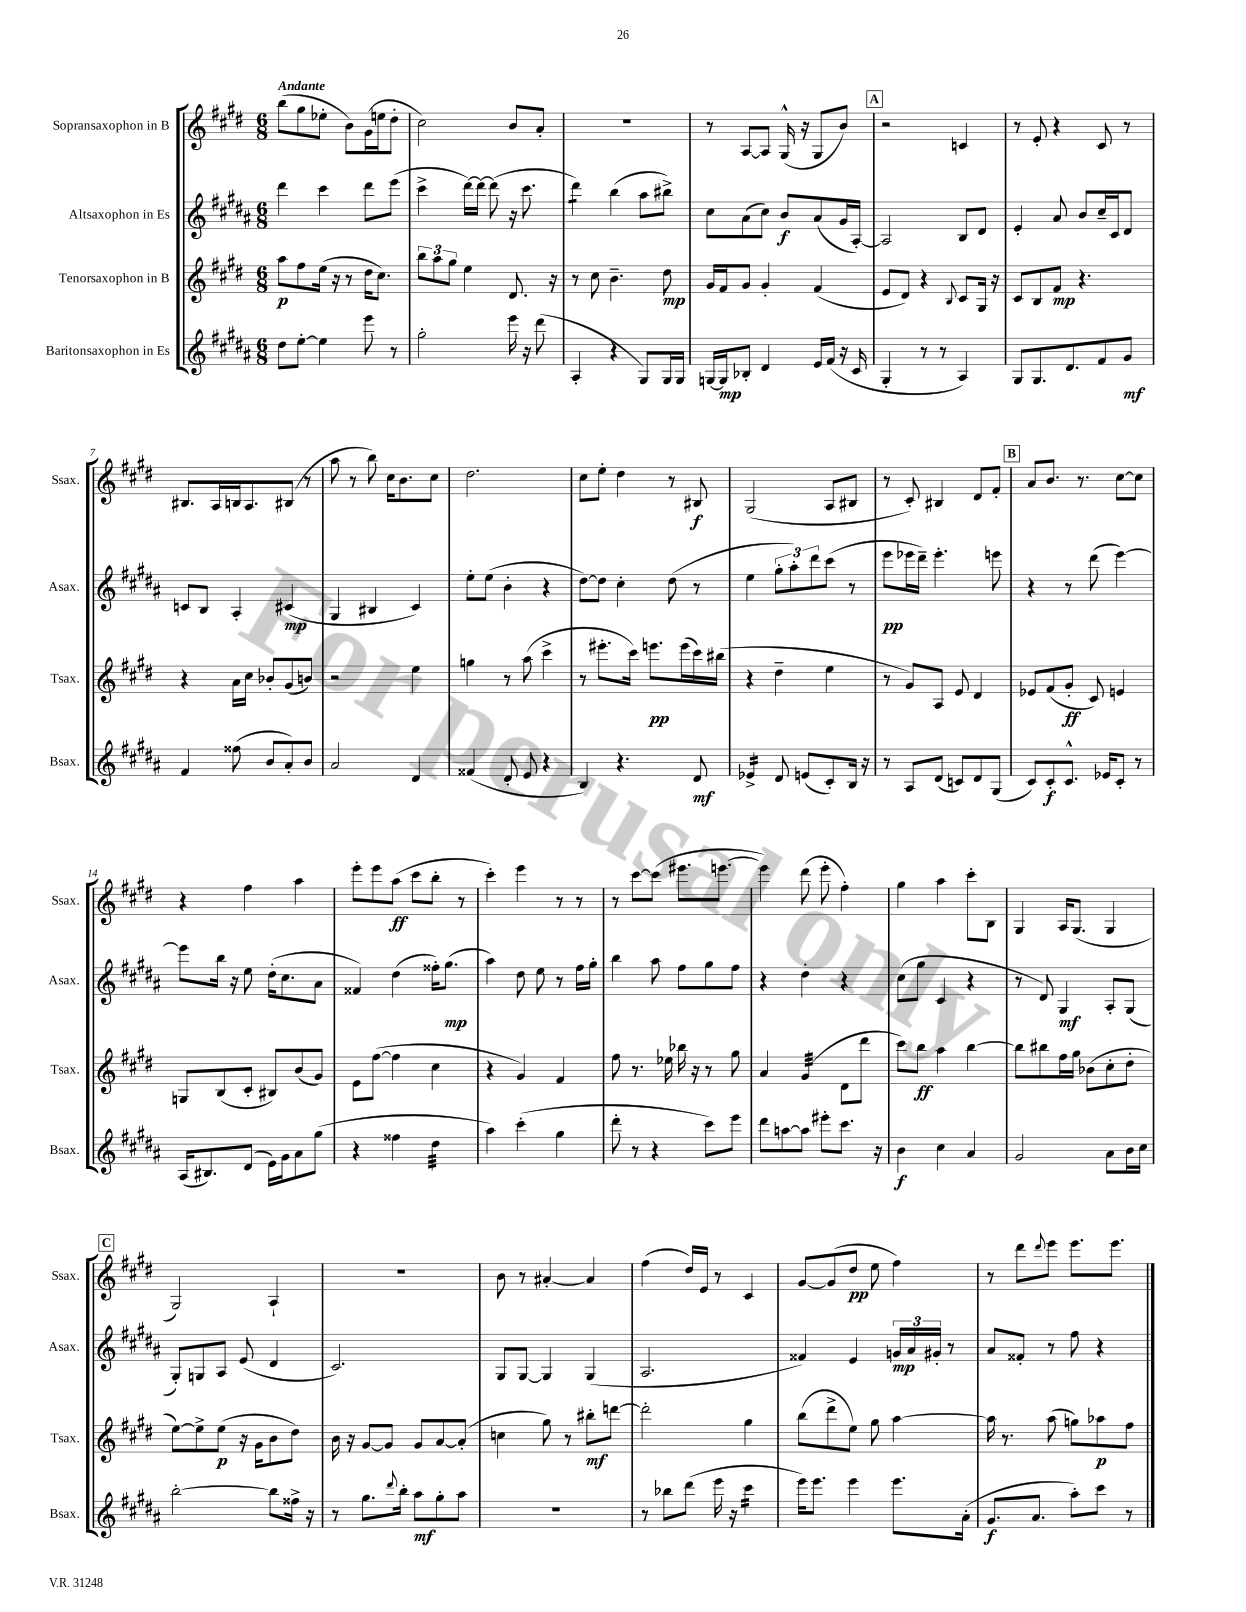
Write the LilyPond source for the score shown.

<<
\new StaffGroup <<
\new Staff = "s0" \with { instrumentName = "Sopransaxophon in B" shortInstrumentName = "Ssax." } {
    \clef treble \key e \major \numericTimeSignature \time 6/8 \tempo "Andante"
    b''8( gis''8 ees''8-. b'8) gis'16( e''16 dis''8-. |
    cis''2) b'8 a'8-. |
    R2. |
    r8 a8~ a8 gis16-^( r16 gis8 b'8) |
    \mark \markup { \box "A" } r2 c'4 |
    r8 e'8-. r4 cis'8 r8 |
    bis8. a16 b16 a8. bis8( r8 |
    a''8 r8 b''8) cis''16 b'8. cis''8 |
    dis''2. |
    cis''8 e''8-. dis''4 r8 bis8\f |
    gis2( a8 bis8 |
    r8 cis'8-.) bis4 dis'8 fis'8-. |
    \mark \markup { \box "B" } a'8 b'8. r8. cis''8~ cis''8 |
    r4 fis''4 a''4 |
    e'''8-. e'''8 a''8\ff( cis'''8 b''8-. r8 |
    cis'''4-.) e'''4 r8 r8 |
    r8 cis'''8~ cis'''8( eis'''8. e'''8.~ |
    e'''4) dis'''8( e'''8-. fis''4-.) |
    gis''4 a''4 cis'''8-. b8 |
    gis4 a16 gis8.( gis4 |
    \mark \markup { \box "C" } gis2) a4-! |
    R2. |
    b'8 r8 ais'4~-. ais'4 |
    fis''4( dis''16) e'16 r8 cis'4 |
    gis'8~ gis'8( dis''8\pp e''8 fis''4) |
    r8 dis'''8 \appoggiatura { dis'''8 } e'''8 e'''8. e'''8. \bar "|." |
}
\new Staff = "s1" \with { instrumentName = "Altsaxophon in Es" shortInstrumentName = "Asax." } {
    \clef treble \key b \major \numericTimeSignature \time 6/8
    dis'''4 cis'''4 dis'''8 e'''8( |
    cis'''4-> dis'''16~) dis'''16~ dis'''8( r16 cis'''8. |
    dis'''4:8) b''4( ais''8 bis''8->) |
    cis''8 ais'8( cis''8) b'8\f ais'8( gis'16 ais16~-.) |
    \mark \markup { \box "A" } ais2 b8 dis'8 |
    e'4-. ais'8 b'8 cis''16-- cis'16 dis'8 |
    c'8 b8 ais4-. cis'4\mp( |
    gis4 bis4 cis'4) |
    e''8-. e''8( b'4-. r4 |
    dis''8~) dis''8 cis''4-. dis''8( r8 |
    e''4 \tuplet 3/2 { gis''8-. ais''8-.) dis'''8 } cis'''8( r8 |
    e'''8\pp ees'''16 dis'''16--) ees'''4.-. e'''8 |
    \mark \markup { \box "B" } r4 r8 dis'''8( e'''4~) |
    e'''8 b''16 r16 e''8 dis''16-.( cis''8. ais'8 |
    fisis'4) dis''4( fisis''16-.) gis''8.\mp( |
    ais''4) dis''8 e''8 r8 fis''16 gis''16-. |
    b''4 ais''8 fis''8 gis''8 fis''8 |
    r4 dis''4-. r4 |
    cis''8( gis''8 cis'4 r4 |
    r8 dis'8) gis4\mf ais8-. gis8( |
    \mark \markup { \box "C" } gis8-.) g8 ais8 e'8( dis'4 |
    cis'2.) |
    gis8 gis8~ gis4 gis4( |
    ais2. |
    fisis'4) e'4 \tuplet 3/2 { g'16\mp ais'16 gis'16-. } r8 |
    ais'8 fisis'8-. r8 fis''8 r4 \bar "|." |
}
\new Staff = "s2" \with { instrumentName = "Tenorsaxophon in B" shortInstrumentName = "Tsax." } {
    \clef treble \key e \major \numericTimeSignature \time 6/8
    a''8\p fis''8 e''16( r16 r8 dis''16 cis''8.) |
    \tuplet 3/2 { b''8 a''8 gis''8 } e''4 dis'8. r16 |
    r8 cis''8 b'4.-- dis''8\mp |
    gis'16 fis'16 gis'8 gis'4-. fis'4( |
    \mark \markup { \box "A" } e'8 dis'8) r4 \appoggiatura { b8 } cis'8 gis16 r16 |
    cis'8 b8 fis'8\mp r4. |
    r4 a'16 cis''16 bes'8-. gis'8( b'8) |
    r2 e''4 |
    g''4 r8 a''8( cis'''4-> |
    r8 eis'''8.-. cis'''16) e'''8.\pp e'''16( cis'''16) bis''16( |
    r4 dis''4-- e''4 |
    r8 gis'8) a8 e'8 dis'4 |
    \mark \markup { \box "B" } ees'8 fis'8( gis'8-.\ff cis'8) e'4 |
    g8 b8( cis'8-. bis8) b'8( gis'8) |
    e'8 fis''8~( fis''4 cis''4 |
    r4 gis'4) fis'4 |
    fis''8 r8. ees''16 bes''16 r16 r8 gis''8 |
    a'4 gis'4:32( dis'8 dis'''8 |
    cis'''8) b''8\ff a''4 b''4~ |
    b''8 bis''8 fis''16 gis''16 bes'8( cis''8-. dis''8-. |
    \mark \markup { \box "C" } e''8~) e''8-> e''8\p( r16 gis'16 b'8 dis''8) |
    b'16 r16 gis'8~ gis'8 gis'8 a'8~ a'8-.( |
    c''4 gis''8) r8 bis''8-.\mf d'''8~ |
    d'''2-. gis''4 |
    b''8( dis'''8-> e''8) gis''8 a''4~ |
    a''16 r8. a''8( g''8) aes''8\p fis''8 \bar "|." |
}
\new Staff = "s3" \with { instrumentName = "Baritonsaxophon in Es" shortInstrumentName = "Bsax." } {
    \clef treble \key b \major \numericTimeSignature \time 6/8
    dis''8 e''8~-. e''4 e'''8 r8 |
    gis''2-. e'''16 r16 dis'''8( |
    ais4-. r4 gis8) gis16 gis16 |
    g16~ g16\mp bes8-. dis'4 e'16 fis'16( r16 cis'16 |
    \mark \markup { \box "A" } gis4-. r8 r8 ais4) |
    gis8 gis8. dis'8. fis'8 gis'8\mf |
    fis'4 fisis''8( b'8 ais'8-.) b'8 |
    ais'2 dis'4 |
    fisis'4( dis'8-. e'8 r4 |
    b4) r4. dis'8\mf |
    ees'4:16-> dis'8 e'8( cis'8-.) b16 r16 |
    r8 ais8 dis'8( c'8) dis'8 gis8( |
    \mark \markup { \box "B" } cis'8) cis'8-.\f cis'8.-^ ees'16 cis'8-. r8 |
    ais16( bis8.) dis'8( e'16) gis'16 ais'8 gis''8( |
    r4 fisis''4 dis''4:32 |
    ais''4) cis'''4-.( gis''4 |
    dis'''8-. r8 r4 cis'''8) e'''8 |
    dis'''8 a''8~ a''8 eis'''8-. cis'''8. r16 |
    b'4\f cis''4 ais'4 |
    gis'2 ais'8 b'16 cis''16 |
    \mark \markup { \box "C" } b''2~-. b''8 fisis''16-> r16 |
    r8 gis''8. \appoggiatura { dis'''8 } b''16-. ais''8\mf gis''8-. ais''8 |
    R2. |
    r8 bes''8 dis'''8( e'''16 r16 cis'''4:16 |
    e'''16) e'''8. e'''4 e'''8. ais'16-.( |
    gis'8.\f ais'8. ais''8-.) cis'''8 r8 \bar "|." |
}
>>
>>
